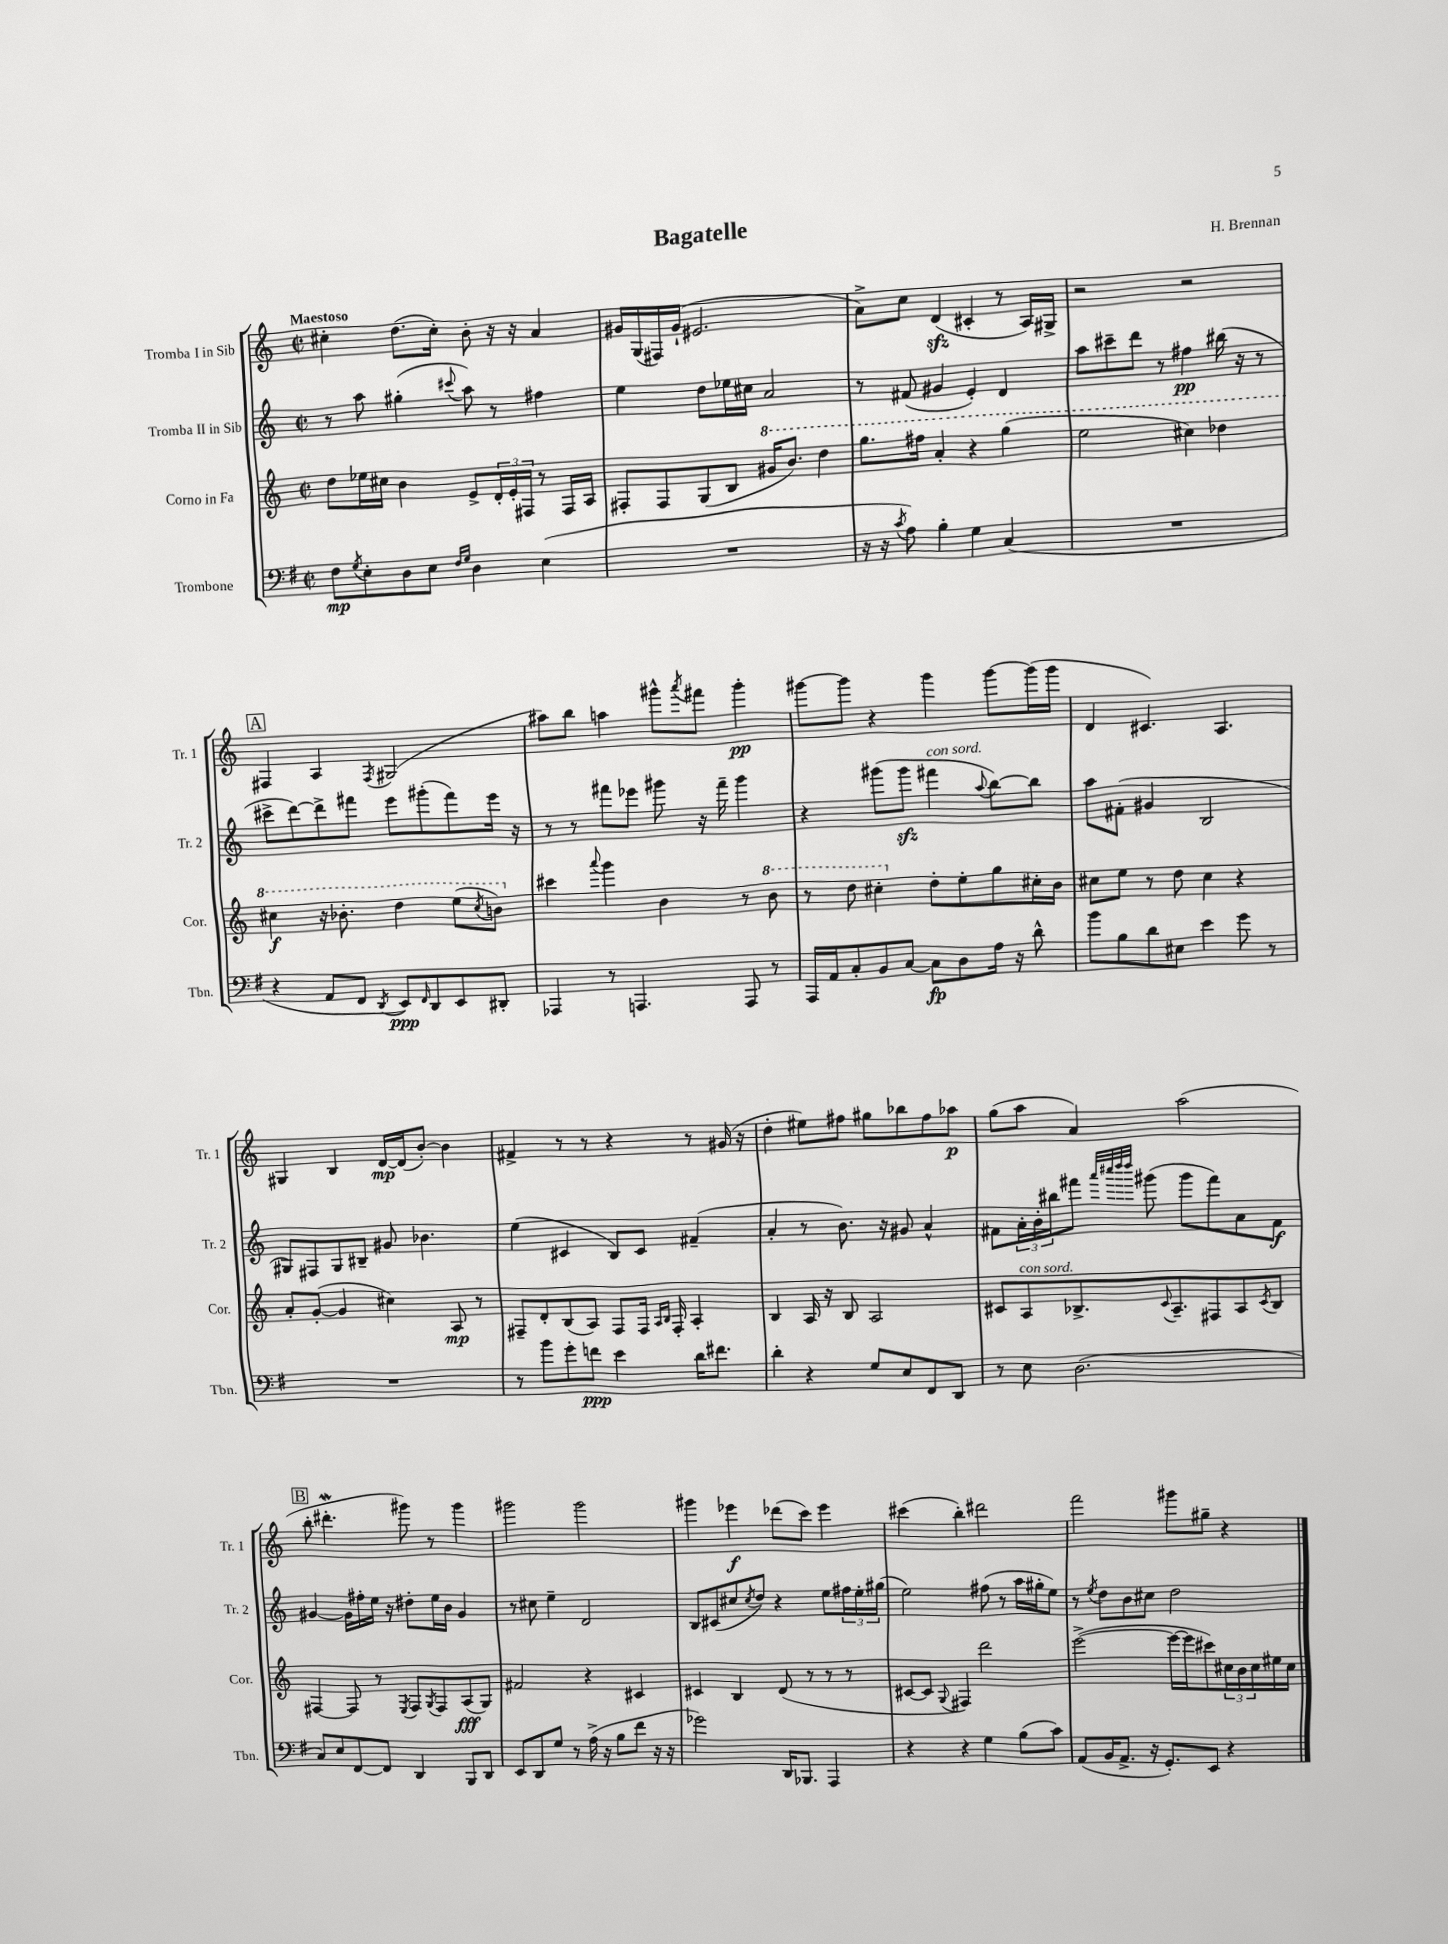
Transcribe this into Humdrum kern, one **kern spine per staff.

**kern	**kern	**kern	**kern
*staff4	*staff3	*staff2	*staff1
*clefF4	*clefG2	*clefG2	*clefG2
*k[f#]	*k[]	*k[]	*k[]
*M2/2	*M2/2	*M2/2	*M2/2
*met(c|)	*met(c|)	*met(c|)	*met(c|)
8F#\L	8dd\L	8r	4cc#'\
8qG/	.	.	.
8E'\	16ee-\L	8aa\	.
.	16cc#\JJ	.	.
8D\	4b\	(4gg#'\	(8.dd\L
8E\J	.	.	.
.	.	.	16cc#'\Jk)
16qqF#/LL	.	.	.
16qqG/JJ	.	8qqccc#/	.
4D\	8e^/L	8aa\)	8b'\
.	24d'/L	8r	16r
.	24e'/	.	.
.	.	.	16r
.	24F#/JJ	.	.
(4E\	8r	4ff#\	4a/
.	16F#/LL	.	.
.	16A/JJ	.	.
=	=	=	=
1r	8F#'/L	4ee\	16g#/LL
.	.	.	(16G/
.	8F#/	.	16F#/)
.	.	.	(16g#`/JJ
.	(8G/	8dd\L	2.e#/
.	8B/J	16ee-\L	.
.	.	16cc#\JJ	.
.	16gg#/LK	2a/	.
.	8.bb/J)	.	.
.	4ddd\	.	.
=	=	=	=
16r	8.ggg\L	8r	8a^\L)
16r	.	.	.
8qc/	.	.	.
8A\)	.	(8f#/	8cc\J
.	16fff#\Jk	.	.
4B'\	4aa'/	4g#/	(4d/
4G\	4r	4e'/)	4c#'/
(4C/	(4ggg\	4d/	8r
.	.	.	16A/LL)
.	.	.	16G#^/JJ
=	=	=	=
1r	2eee\	8aa\L	2r
.	.	8ccc#~\	.
.	.	8ddd\J	.
.	.	8r	.
.	4ccc#\)	4ff#\	2r
.	4ddd-\	(16bb#\	.
.	.	16r	.
.	.	8r	.
=	=	=	=
4r	4ccc#\	8ccc#^\L	4F#/
.	.	[8ddd\)	.
8AA/L	16r	8ddd^\]	4A/
.	8.bb-'\	.	.
8FF#/J	.	8fff#\J	.
8qDD/	.	.	8qF#/
8EE/L)	4ddd\	8eee\L	(2G#/
16qqFF#/	.	.	.
8DD/	.	(8ggg#'\	.
8EE/	(8eee\L	8fff#\)	.
.	8qccc#/	.	.
8DD#'/J	8bb\J)	16eee\Jk	.
.	.	16r	.
=	=	=	=
4AAA-/	4ccc#\	8r	8aa#\L)
.	.	8r	8bb\J
.	8qqaaa/	.	.
8r	4ggg\	8fff#\L	4aa\
4.AAA/	.	8eee-\J	.
.	4b\	8ggg#\	8ggg#^^\L
.	.	.	8qaaa/
.	.	16r	8fff#\J
.	.	16fff#~\	.
8AAA/	8r	4ggg#\	4ggg#'\
8r	8bb\	.	.
=	=	=	=
16AAA/LL	8r	4r	[8ggg#\L
16AA/J	.	.	.
8C'/	8ddd\	.	8ggg#\]J
8BB/	4ccc#'\	(8ggg#\L	4r
[8C/J	.	8ggg#\J	.
8C\]L	8dd'\L	4fff#\	4ggg#\
8D\	8ee'\	.	.
.	.	8qqaa/	.
16A\Jk	8gg\	[8bb\L)	[8ggg#\L
16r	.	.	.
8d^^\	16cc#'\L	8bb\]J	(16ggg#\]L
.	16b\JJ	.	16ggg#\JJ
=	=	=	=
8b\L	8cc#\L	8aa\L	4d/
8B\	8ee\J	(8f#'\J	.
8d\	8r	4g#/	4.c#/)
8E#\J	8dd\	.	.
4e\	4cc#\	2B/	.
.	.	.	4.A/
8g\	4r	.	.
8r	.	.	.
=	=	=	=
1r	8a'/L	8G#/L)	4G#/
.	([8g'/J	8F#/	.
.	4g/]	8G#/	4B/
.	.	8B#~/J	.
.	4cc#\)	8g#/	[16d/LL
.	.	.	(16d/]J
.	.	4.b-\	[8b'/J)
.	8A/	.	4b\]
.	8r	.	.
=	=	=	=
8r	8F#~/L	(4ee\	4f#^/
8b\L	8d'/	.	.
8g'\	(8B/	4c#/	8r
8f\J	8A/J)	.	8r
4e\	8F#/L	8B/L)	4r
.	16F#/Jk	8c#/J	.
.	16qqA/LL	.	.
.	16qqB/JJ	.	.
.	16F#'/	.	.
16d\LK	4A'/	(4f#~/	8r
8.f#\J	.	.	.
.	.	.	(16g#/
.	.	.	16r
=	=	=	=
4d'\	4B/	4a'/	4dd'\
4r	16A/	8r	8ee#\L)
.	16r	.	.
.	8B/	8.b\)	8ff#\J
8G/L	2A/	.	8gg#\L
.	.	16r	.
8E/	.	8g#/	8bb-\
8FF#/	.	4a^^/	8ff#\
8DD/J	.	.	8aa-\J
=	=	=	=
8r	8c#/L	8f#\L	(8gg\L
8E\	8A/	24a'\L	8aa\J
.	.	24b'\	.
.	.	24bb#\J	.
(2.D\	8.B-^/	8fff#\J	4a/)
.	.	32qqaaa/LLL	.
.	.	32qqcccc#/	.
.	.	32qqdddd/	.
.	.	32qqdddd/JJJ	.
.	.	(8ggg#\	.
.	8qqc#/	.	.
.	8.A~/	.	.
.	.	8ggg#\L	(2aa\
.	8F#/	8fff#\)	.
.	8A/	8a\	.
.	8qc#/	.	.
.	8B-/J	8f#\J	.
=	=	=	=
8C/L)	[4F#/	[4g#/	8bb'\
8E/	.	.	4.ddd#'\
[8FF#/	8F#/]	16g#\]LL	.
.	.	16ff#'\	.
8FF#/]J	8r	16ee\JJ	.
.	.	16r	.
.	8qE/	.	.
4DD/	8F#/L	8dd#'\L	8ggg#\)
.	8qG/	.	.
.	8F#/	16ee\L	8r
.	.	16b\JJ	.
8BBB/L	(8A/	4g#/	4ggg#\
8DD/J	8G/J)	.	.
=	=	=	=
8EE/L	2f#/	8r	2ggg#\
8DD/	.	8cc#\	.
8G/J	.	4ee~\	.
8r	.	.	.
(16A^\	4r	2d/	2ggg#\
16r	.	.	.
8B\L	.	.	.
8f#\J	4c#/	.	.
16r	.	.	.
16r	.	.	.
=	=	=	=
2g-\)	4c#/	8B/L	4ggg#\
.	.	(8c#/	.
.	4B/	8cc#/	4eee-\
.	.	8qcc#/	.
.	.	8dd/J)	.
16DD/LK	(8d/	4r	(8ddd-\L
8.BBB-/J	.	.	.
.	8r	.	8ccc\J)
4AAA/	8r	8ee\L	4eee-\
.	8r	24ff#\L	.
.	.	24ee'\	.
.	.	(24gg#\JJ	.
=	=	=	=
4r	[8c#/L	2ee\)	(4ccc#\
.	8c#/]J	.	.
.	8qqG/	.	.
4r	4F#/)	.	4bb'\)
4G\	2ddd\	(8ff#\	2ddd#\
.	.	8r	.
(8B\L	.	16aa\LL	.
.	.	16gg#'\J	.
8c\J)	.	8ee\J)	.
=	=	=	=
(8AA/L	([2eee^\	8r	2fff\
.	.	8qee/	.
16BB/K	.	8dd\L	.
8.AA^/J	.	.	.
.	.	8b\	.
16r	.	8cc#\J	.
8.GG'/L)	.	.	.
.	16eee\_LL	2dd\	8ggg#\L
.	16eee\]J	.	.
8EE/J	8ccc#\)	.	8gg#~\J
4r	24cc#\L	.	4r
.	24b\	.	.
.	24cc#\	.	.
.	16ee#\	.	.
.	16cc#\JJ	.	.
==	==	==	==
*-	*-	*-	*-
